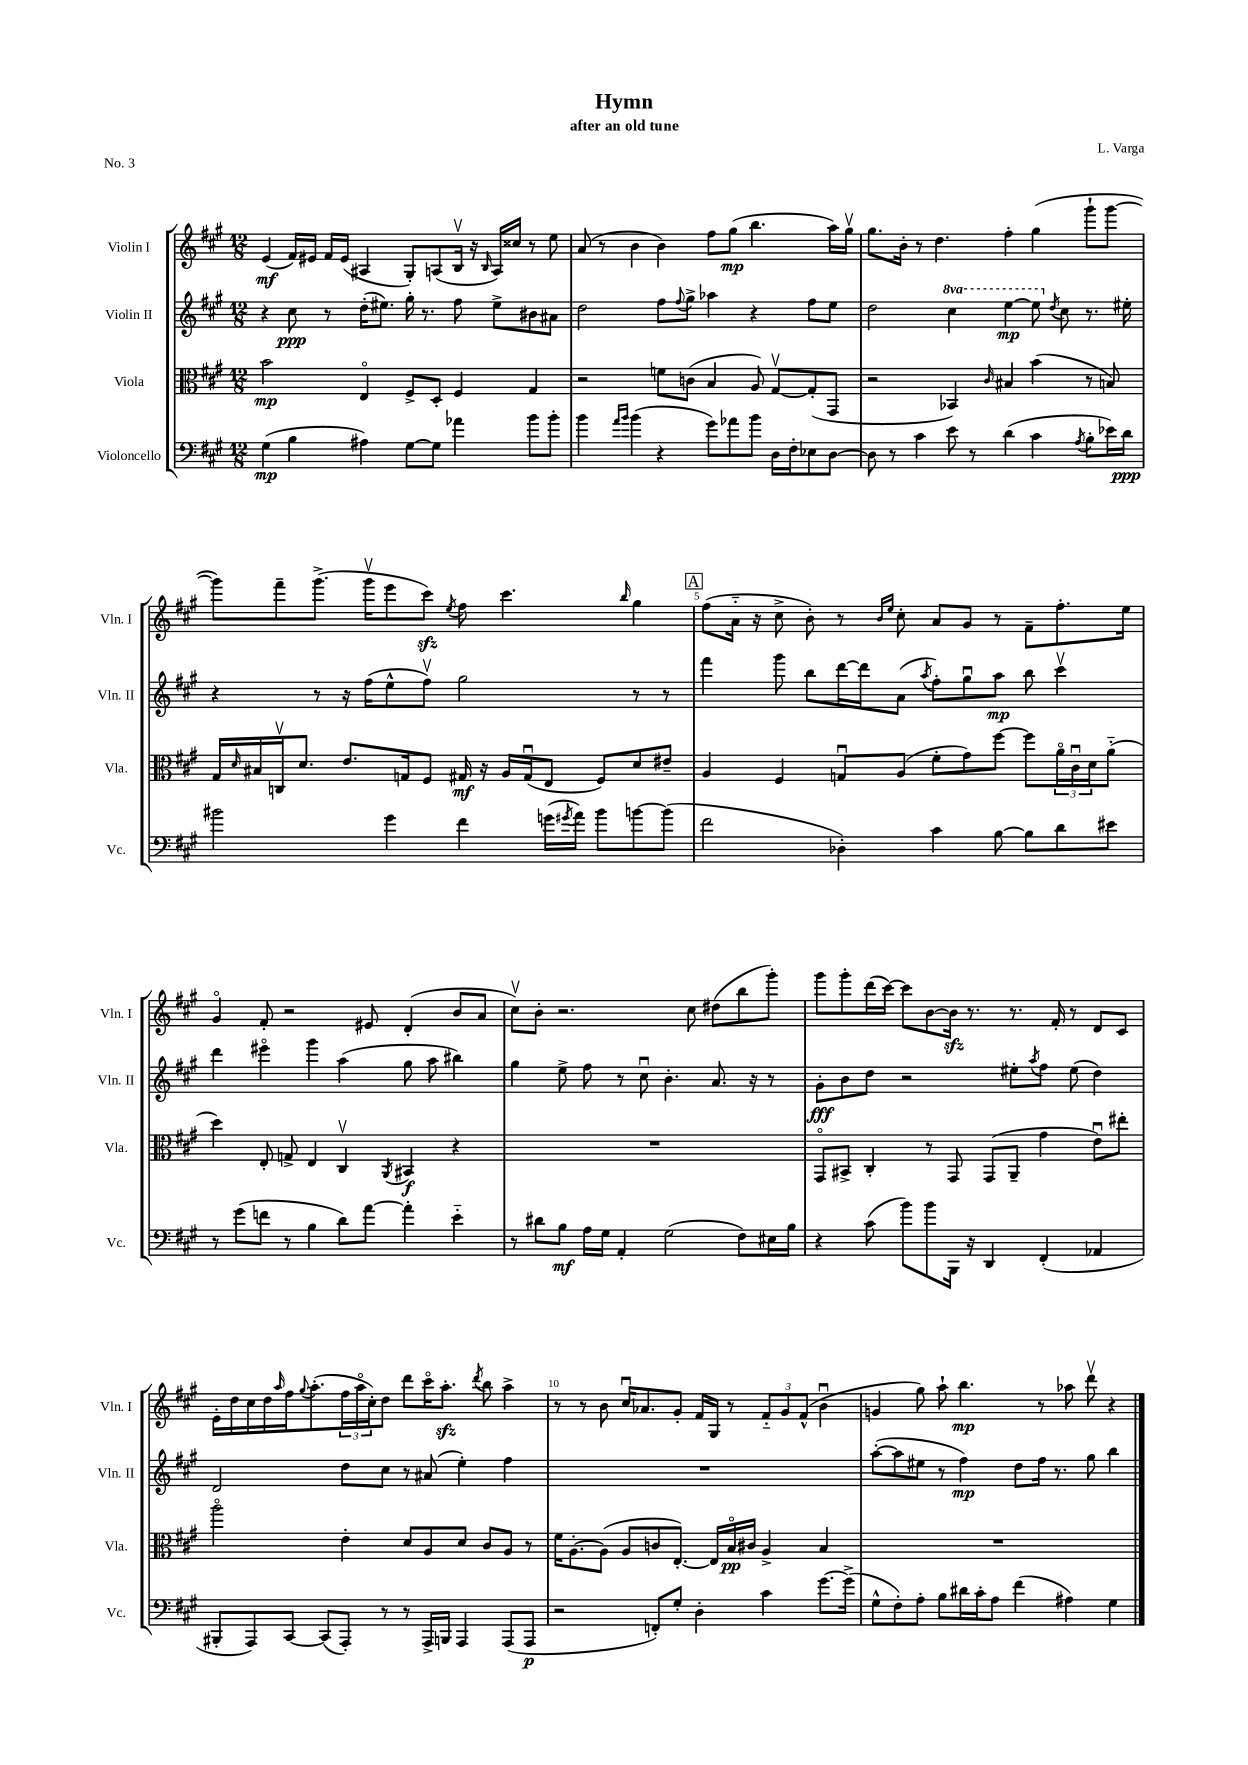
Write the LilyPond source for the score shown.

\header { title = "Hymn" composer = "L. Varga" subtitle = "after an old tune" piece = "No. 3" }
<<
\new StaffGroup <<
\new Staff = "s0" \with { instrumentName = "Violin I" shortInstrumentName = "Vln. I" } {
    \clef treble \key a \major \numericTimeSignature \time 12/8
    e'4\mf( fis'16) eis'16 fis'16 eis'16( ais4 gis8-.) a8( b16\upbow r16 \grace { b16 } a16) cisis''16 r8 e''8 |
    a'8( r8 b'4 b'4) fis''8 gis''8\mp( b''4. a''16) gis''16\upbow |
    gis''8. b'16-. r8 d''4. fis''4-. gis''4( gis'''8-! gis'''8~ |
    gis'''8) fis'''8-- gis'''8.->( gis'''16\upbow e'''8 cis'''8\sfz) \acciaccatura { e''8 } fis''8 cis'''4. \grace { b''16 } gis''4 |
    \mark \markup { \box "A" } fis''8( a'16-_ r16 cis''8-> b'8-.) r8 \grace { b'16 e''16 } cis''8-. a'8 gis'8 r8 fis'8-- fis''8.-. e''16 |
    gis'4\flageolet fis'8-. r2 eis'8 d'4-.( b'8 a'8 |
    cis''8\upbow) b'8-. r2. cis''8 dis''8( b''8 gis'''8-.) |
    gis'''8 gis'''8-. d'''16( cis'''16~) cis'''8 b'8~ b'16\sfz r8. r8. fis'16-. r8 d'8 cis'8 |
    e'16-. d''16 cis''16 d''16 \grace { a''16 } fis''16 \appoggiatura { gis''8 } a''8.-.( \tuplet 3/2 { fis''16 a''16\flageolet cis''16-.) } d''8 d'''8 cis'''16\flageolet a''8.-.\sfz \acciaccatura { d'''8 } b''8 a''4-> |
    r8 r8 b'8 cis''16\downbow aes'8. gis'8-. fis'16 gis16 r8 \tuplet 3/2 { fis'8-_ gis'8 fis'8-^( } b'4\downbow |
    g'4 gis''8) a''8-! b''4.\mp r8 aes''8 d'''8\upbow r4 \bar "|." |
}
\new Staff = "s1" \with { instrumentName = "Violin II" shortInstrumentName = "Vln. II" } {
    \clef treble \key a \major \numericTimeSignature \time 12/8 \set Staff.ottavationMarkups = #ottavation-simple-ordinals
    r4 cis''8\ppp r8 d''16-.( eis''8.) gis''16-. r8. fis''8 eis''8-> bis'8 ais'8 |
    d''2 fis''8 \appoggiatura { fis''8 } gis''8-> aes''4 r4 fis''8 e''8 |
    d''2 \ottava #1 cis'''4 e'''4~\mp e'''8 \ottava #0 \acciaccatura { d''8 } cis''8 r8. eis''16-. |
    r4 r8 r16 fis''16( e''8-^ fis''8\upbow) gis''2 r8 r8 |
    \mark \markup { \box "A" } fis'''4 gis'''8 b''8 d'''16~ d'''16 a'8( \acciaccatura { a''8 } fis''8-.) gis''8\downbow a''8\mp b''8 cis'''4\upbow |
    d'''4 eis'''4\flageolet gis'''4 a''4( gis''8 a''8 bis''4) |
    gis''4 e''8-> fis''8 r8 cis''8\downbow b'4.-. a'8. r16 r8 |
    gis'8-.\fff b'8 d''8 r2 eis''8-. \acciaccatura { a''8 } fis''8 eis''8( d''4) |
    d'2 d''8 cis''8 r8 ais'8( e''4-.) fis''4 |
    R1. |
    a''8~-.( a''8 eis''8 r8 fis''4\mp) d''8 fis''16 r8. gis''8 b''4 \bar "|." |
}
\new Staff = "s2" \with { instrumentName = "Viola" shortInstrumentName = "Vla." } {
    \clef alto \key a \major \numericTimeSignature \time 12/8
    b'2\mp e4\flageolet fis8-> d8-. fis4 gis4 |
    r2 f'8 c'8( b4 a8) gis8~\upbow gis8-.( gis,8 |
    r2 bes,4) \grace { cis'16 } bis4 b'4( r8 b8) |
    gis16 \grace { d'16 } bis16 c16\upbow d'8. e'8. g16 fis8 gis16\mf r16 a16 gis16\downbow( e8 fis8) d'8 eis'8-- |
    \mark \markup { \box "A" } a4 fis4 g8\downbow a8( fis'8-. gis'8) fis''8~ fis''8 \tuplet 3/2 { a'16\flageolet cis'16\downbow d'16 } a'8-_( |
    d''4) e8-. g8-> e4 cis4\upbow \acciaccatura { a,8 } bis,4\f r4 |
    R1. |
    gis,8\flageolet bis,8-> cis4-. r8 gis,8 gis,8( a,8-- gis'4 e'8\downbow) eis''8-. |
    a''2\flageolet e'4-. d'8 a8 d'8 cis'8 a8 r8 |
    fis'16 a8.~-. a8( a8 c'8 e8.~-.) e16 b16\flageolet\pp cis'16 a4-> b4 |
    R1. \bar "|." |
}
\new Staff = "s3" \with { instrumentName = "Violoncello" shortInstrumentName = "Vc." } {
    \clef bass \key a \major \numericTimeSignature \time 12/8
    gis4\mp( b4 ais4) gis8~ gis8 aes'4 b'8 b'8-. |
    b'4 \grace { a'16 b'16 } b'4( r4 gis'8) aes'8 b'8 d16 fis16-. ees8 d8~ |
    d8 r8 cis'4 e'8 r8 d'4( cis'4 \acciaccatura { a8 } b8-. ees'16) d'16\ppp |
    bis'2 gis'4 fis'4 g'16( \acciaccatura { gis'8 } a'16) bis'8 b'8~ b'8( |
    \mark \markup { \box "A" } fis'2 des4-.) cis'4 b8~ b8 d'8 eis'8 |
    r8 gis'8( f'8 r8 b4 d'8) a'8~ a'4-. e'4-_ |
    r8 dis'8 b8\mf a16 gis16 a,4-. gis2( fis8) eis16 b16 |
    r4 cis'8( b'8) b'8 b,,16 r16 d,4 fis,4-.( aes,4 |
    bis,,8-. a,,8) cis,8~ cis,8( a,,8-.) r8 r8 a,,16-> b,,16 a,,4 a,,8( a,,8\p |
    r2 f,8-.) gis8-. d4-. cis'4 gis'8.~ gis'16->( |
    gis8-^ fis8-.) a8-. b8 dis'16 cis'16-. a8 fis'4( ais4) gis4 \bar "|." |
}
>>
>>
\layout { \context { \Score \override BarNumber.break-visibility = ##(#f #t #t) barNumberVisibility = #(every-nth-bar-number-visible 5) } }
